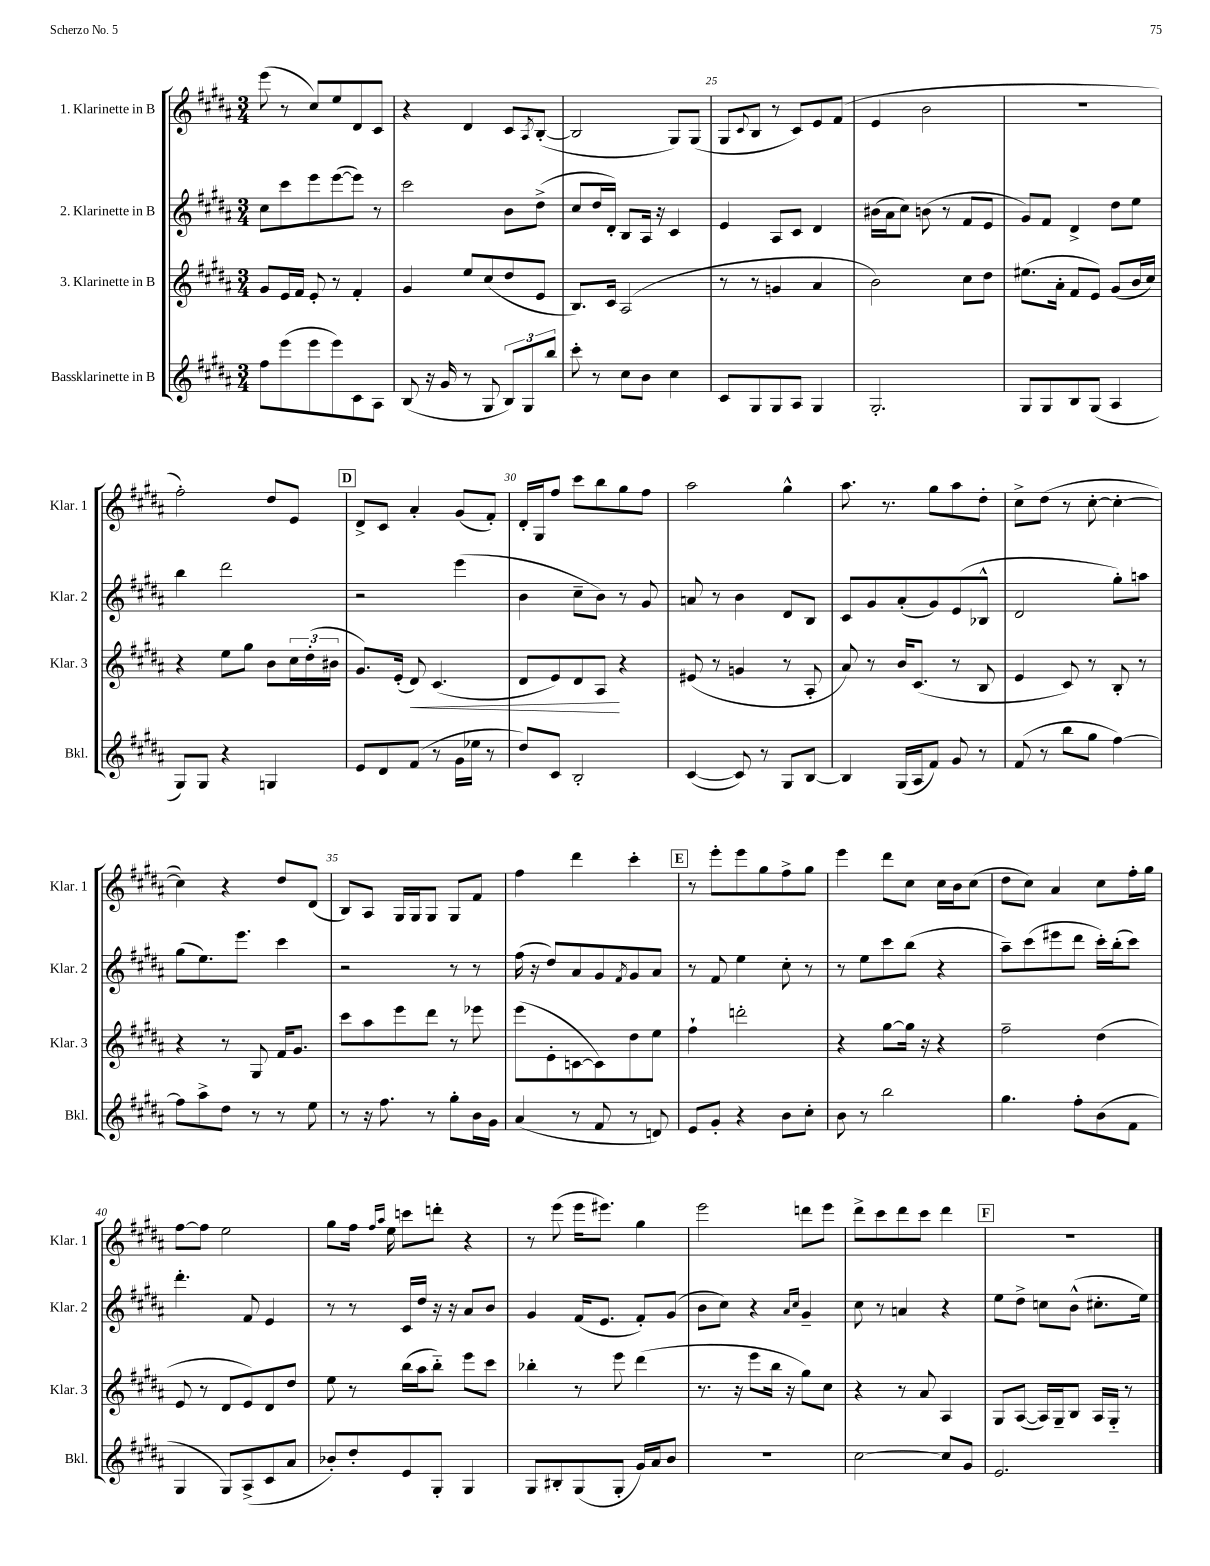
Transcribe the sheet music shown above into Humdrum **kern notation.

**kern	**kern	**dynam	**kern	**kern
*part4	*part3	*part3	*part2	*part1
*staff4	*staff3	*staff3	*staff2	*staff1
*I"Bassklarinette in B	*I"3. Klarinette in B	*	*I"2. Klarinette in B	*I"1. Klarinette in B
*I'Bkl.	*I'Klar. 3	*	*I'Klar. 2	*I'Klar. 1
*clefG2	*clefG2	*	*clefG2	*clefG2
*k[f#c#g#d#a#]	*k[f#c#g#d#a#]	*	*k[f#c#g#d#a#]	*k[f#c#g#d#a#]
*M3/4	*M3/4	*	*M3/4	*M3/4
=22	=22	=22	=22	=22
8ff#\L	8g#/L	.	8cc#\L	(8eee\
(8eee\	16e/L	.	8ccc#\	8r
.	16f#/JJ	.	.	.
8eee\	8e'/	.	8eee\	8cc#/L)
8eee\)	8r	.	([8eee\	8ee/
8c#\	4f#'/	.	8eee\J])	8d#/
8A#\J	.	.	8r	8c#/J
=23	=23	=23	=23	=23
(8B/	4g#/	.	2ccc#\	4r
16r	.	.	.	.
16g#/	.	.	.	.
8r	8ee/L	.	.	4d#/
8G#/	(8cc#/	.	.	.
12B/L)	8dd#/	.	8b\L	8c#/L
12G#/	.	.	.	.
.	.	.	.	8qA#/
.	8e/J	.	(8dd#^\J	([8B'/J
12bb/J	.	.	.	.
=24	=24	=24	=24	=24
8ccc#'\	8.B/L)	.	8cc#/L	2B/]
8r	.	.	16dd#/L	.
.	16c#/Jk	.	16d#'/JJ)	.
8cc#\L	(2A#/	.	8B/L	.
8b\J	.	.	16A#/Jk	.
.	.	.	16r	.
4cc#\	.	.	4c#/	8G#/L)
.	.	.	.	(8G#/J
=25	=25	=25	=25	=25
8c#/L	8r	.	4e/	8G#/L
.	.	.	.	8qqc#/
8G#/	8r	.	.	8B/J
8G#/	4gn/	.	8A#/L	8r
8A#/J	.	.	8c#/J	8c#/L)
4G#/	4a#/	.	4d#/	8e/
.	.	.	.	(8f#/J
=26	=26	=26	=26	=26
2.G#'/	2b\)	.	(16b#X\LL	4e/
.	.	.	16a#\J	.
.	.	.	8cc#\J)	.
.	.	.	(8bn\	2b\
.	.	.	8r	.
.	8cc#\L	.	8f#/L	.
.	8dd#\J	.	8e/J	.
=27	=27	=27	=27	=27
8G#/L	(8.ee#X\L	.	8g#/L)	2.r
8G#/	.	.	8f#/J	.
.	16a#'\Jk	.	.	.
8B/	8f#/L	.	4d#^/	.
(8G#/J	8e/J)	.	.	.
4A#/	(8g#/L	.	8dd#\L	.
.	16b/L	.	8ee\J	.
.	16cc#/JJ)	.	.	.
!!LO:LB:g=z
=28	=28	=28	=28	=28
8G#/L)	4r	.	4bb\	2ff#'\)
8G#/J	.	.	.	.
4r	8ee\L	.	2ddd#\	.
.	8gg#\J	.	.	.
4Gn/	8b\L	.	.	8dd#/L
.	24cc#\L	.	.	8e/J
.	(24dd#'\	.	.	.
.	24b#X\JJ	.	.	.
!!LO:REH:place=s1:t=D
=29	=29	=29	=29	=29
8e/L	8.g#/L)	.	2r	8d#^/L
8d#/	.	.	.	8c#/J
.	(16e'/Jk	.	.	.
!	!	!LO:HP:b	!	!
(8f#/J	8d#/)	<	.	4a#'/
8r	(4.c#/	.	.	.
16g#\LL	.	.	(4eee\	(8g#/L
16ee-X\JJ	.	.	.	.
8r	.	.	.	8f#'/J)
=30	=30	=30	=30	=30
8dd#/L)	8d#/L	.	4b\	16d#'/LL
.	.	.	.	16G#/J
8c#/J	8e/)	.	.	8ff#/J
2B'/	8d#/	.	8cc#~\L	8ccc#\L
.	8A#/J	.	8b\J)	8bb\
.	4r	[	8r	8gg#\
.	.	.	8g#/	8ff#\J
=31	=31	=31	=31	=31
([4c#/	(8e#X/	.	8an/	2aa#\
.	8r	.	8r	.
8c#/])	4gn/	.	4b\	.
8r	.	.	.	.
8G#/L	8r	.	8d#/L	4gg#^^\
[8B/J	8A#'/	.	8B/J	.
=32	=32	=32	=32	=32
4B/]	8a#/)	.	8c#/L	8.aa#\
.	8r	.	8g#/	.
.	.	.	.	8.r
(16G#/LL	16b/KL	.	(8a#'/	.
16A#/J	(8.c#/J	.	.	.
8f#/J)	.	.	8g#/)	8gg#\L
8g#/	8r	.	(8e/	8aa#\
8r	8B/	.	8B-X^^/J	8dd#'\J
=33	=33	=33	=33	=33
(8f#/	4e/	.	2d#/	8cc#^\L
8r	.	.	.	(8dd#\J
8bb\L	8c#/)	.	.	8r
8gg#\J	8r	.	.	[8cc#'\
[4ff#\)	8B'/	.	8gg#'\L)	4cc#'\_
.	8r	.	8aan\J	.
!!LO:LB:g=z
=34	=34	=34	=34	=34
8ff#\L]	4r	.	(8gg#\L	4cc#\])
8aa#^\	.	.	8.ee\)	.
8dd#\J	8r	.	.	4r
.	.	.	8.eee\J	.
8r	8G#/	.	.	.
8r	16f#/KL	.	4ccc#\	8dd#/L
.	8.g#/J	.	.	.
8ee\	.	.	.	(8d#/J
=35	=35	=35	=35	=35
8r	8ccc#\L	.	2r	8B/L)
16r	8aa#\	.	.	8A#/J
8.ff#\	.	.	.	.
.	8eee\	.	.	16G#/LL
.	.	.	.	16G#/J
8r	8ddd#\J	.	.	8G#/J
8gg#'\L	8r	.	8r	8G#/L
16b\L	8eee-X\	.	8r	8f#/J
16g#\JJ	.	.	.	.
=36	=36	=36	=36	=36
(4a#/	(8eee\L	.	(16ff#\	4ff#\
.	.	.	16r	.
.	8e'\	.	8dd#/L)	.
8r	[8cn\	.	8a#/	4ddd#\
8f#/	8c\])	.	8g#/	.
.	.	.	8qf#/	.
8r	8dd#\	.	8g#/	4ccc#'\
8dn/)	8ee\J	.	8a#/J	.
!!LO:REH:place=s1:t=E
=37	=37	=37	=37	=37
8e/L	4ff#`\	.	8r	8r
8g#'/J	.	.	8f#/	8eee'\L
4r	2dddn'\	.	4ee\	8eee\
.	.	.	.	8gg#\
8b\L	.	.	8cc#'\	8ff#^\
8cc#'\J	.	.	8r	8gg#\J
=38	=38	=38	=38	=38
8b\	4r	.	8r	4eee\
8r	.	.	8ee\L	.
2bb\	[8gg#\L	.	8ccc#\	8ddd#\L
.	16gg#\Jk]	.	(8bb\J	8cc#\J
.	16r	.	.	.
.	4r	.	4r	16cc#\LL
.	.	.	.	16b\J
.	.	.	.	(8cc#\J
=39	=39	=39	=39	=39
4.gg#\	2ff#~\	.	8aa#~\L)	8dd#\L
.	.	.	(8ccc#\	8cc#\J)
.	.	.	8eee#X\	4a#/
8ff#'\L	.	.	8ddd#\J	.
(8b\	(4dd#\	.	16ccc#'\LL)	8cc#\L
.	.	.	(16bb'\J	.
8f#\J	.	.	8ccc#\J)	16ff#'\L
.	.	.	.	16gg#\JJ
!!LO:LB:g=z
=40	=40	=40	=40	=40
4G#/	8e/	.	4.ddd#'\	[8ff#\L
.	8r	.	.	8ff#\J]
8G#/L)	8d#/L	.	.	2ee\
(8A#^/	8e/)	.	8f#/	.
8c#/	8d#/	.	4e/	.
8a#/J	8dd#/J	.	.	.
=41	=41	=41	=41	=41
8b-X'/L)	8ee\	.	8r	8gg#\L
8dd#'/	8r	.	8r	16ff#\Jk
.	.	.	.	16qqff#/LL
.	.	.	.	16qqaa#/JJ
.	.	.	.	16ee\
8e/	(16bb\LL	.	16c#/LL	8cccn\L
.	16aa#\J	.	16dd#/JJ	.
8G#'/J	8bb\J)	.	16r	8dddn'\J
.	.	.	16r	.
4G#/	8eee\L	.	8a#/L	4r
.	8ccc#\J	.	8b/J	.
=42	=42	=42	=42	=42
8G#/L	4bb-X'\	.	4g#/	8r
8B#X'/	.	.	.	(8eee\
(8G#/	8r	.	(16f#/KL	16eee\KL
.	.	.	8.e/J	8.eee#X\J)
8G#'/J	8eee\	.	.	.
16g#/LL)	(4ddd#\	.	8f#'/L)	4gg#\
16a#/J	.	.	.	.
8b/J	.	.	(8g#/J	.
=43	=43	=43	=43	=43
2.r	8.r	.	8b\L	2eee\
.	.	.	8cc#\J)	.
.	16r	.	.	.
.	8eee\L	.	4r	.
.	16bb\Jk	.	.	.
.	16r	.	.	.
.	.	.	16qqa#/LL	.
.	.	.	16qqcc#/JJ	.
.	8gg#\L)	.	4g#~/	8dddn\L
.	8cc#\J	.	.	8eee\J
=44	=44	=44	=44	=44
[2cc#\	4r	.	8cc#\	8ddd#^\L
.	.	.	8r	8ccc#\
.	8r	.	4an/	8ddd#\
.	8a#/	.	.	8ccc#\J
8cc#/L]	4A#/	.	4r	4ddd#\
8g#/J	.	.	.	.
!!LO:REH:place=s1:t=F
=45	=45	=45	=45	=45
2.e/	8G#/L	.	8ee\L	2.r
.	([8A#/J	.	8dd#^\J	.
.	16A#/LL])	.	8ccn\L	.
.	16G#~/J	.	.	.
.	8B/J	.	(8b^^\J	.
.	16A#/LL	.	8.cc#X'\L	.
.	16G#/JJ	.	.	.
.	8r	.	.	.
.	.	.	16ee\Jk)	.
==	==	==	==	==
*-	*-	*-	*-	*-
